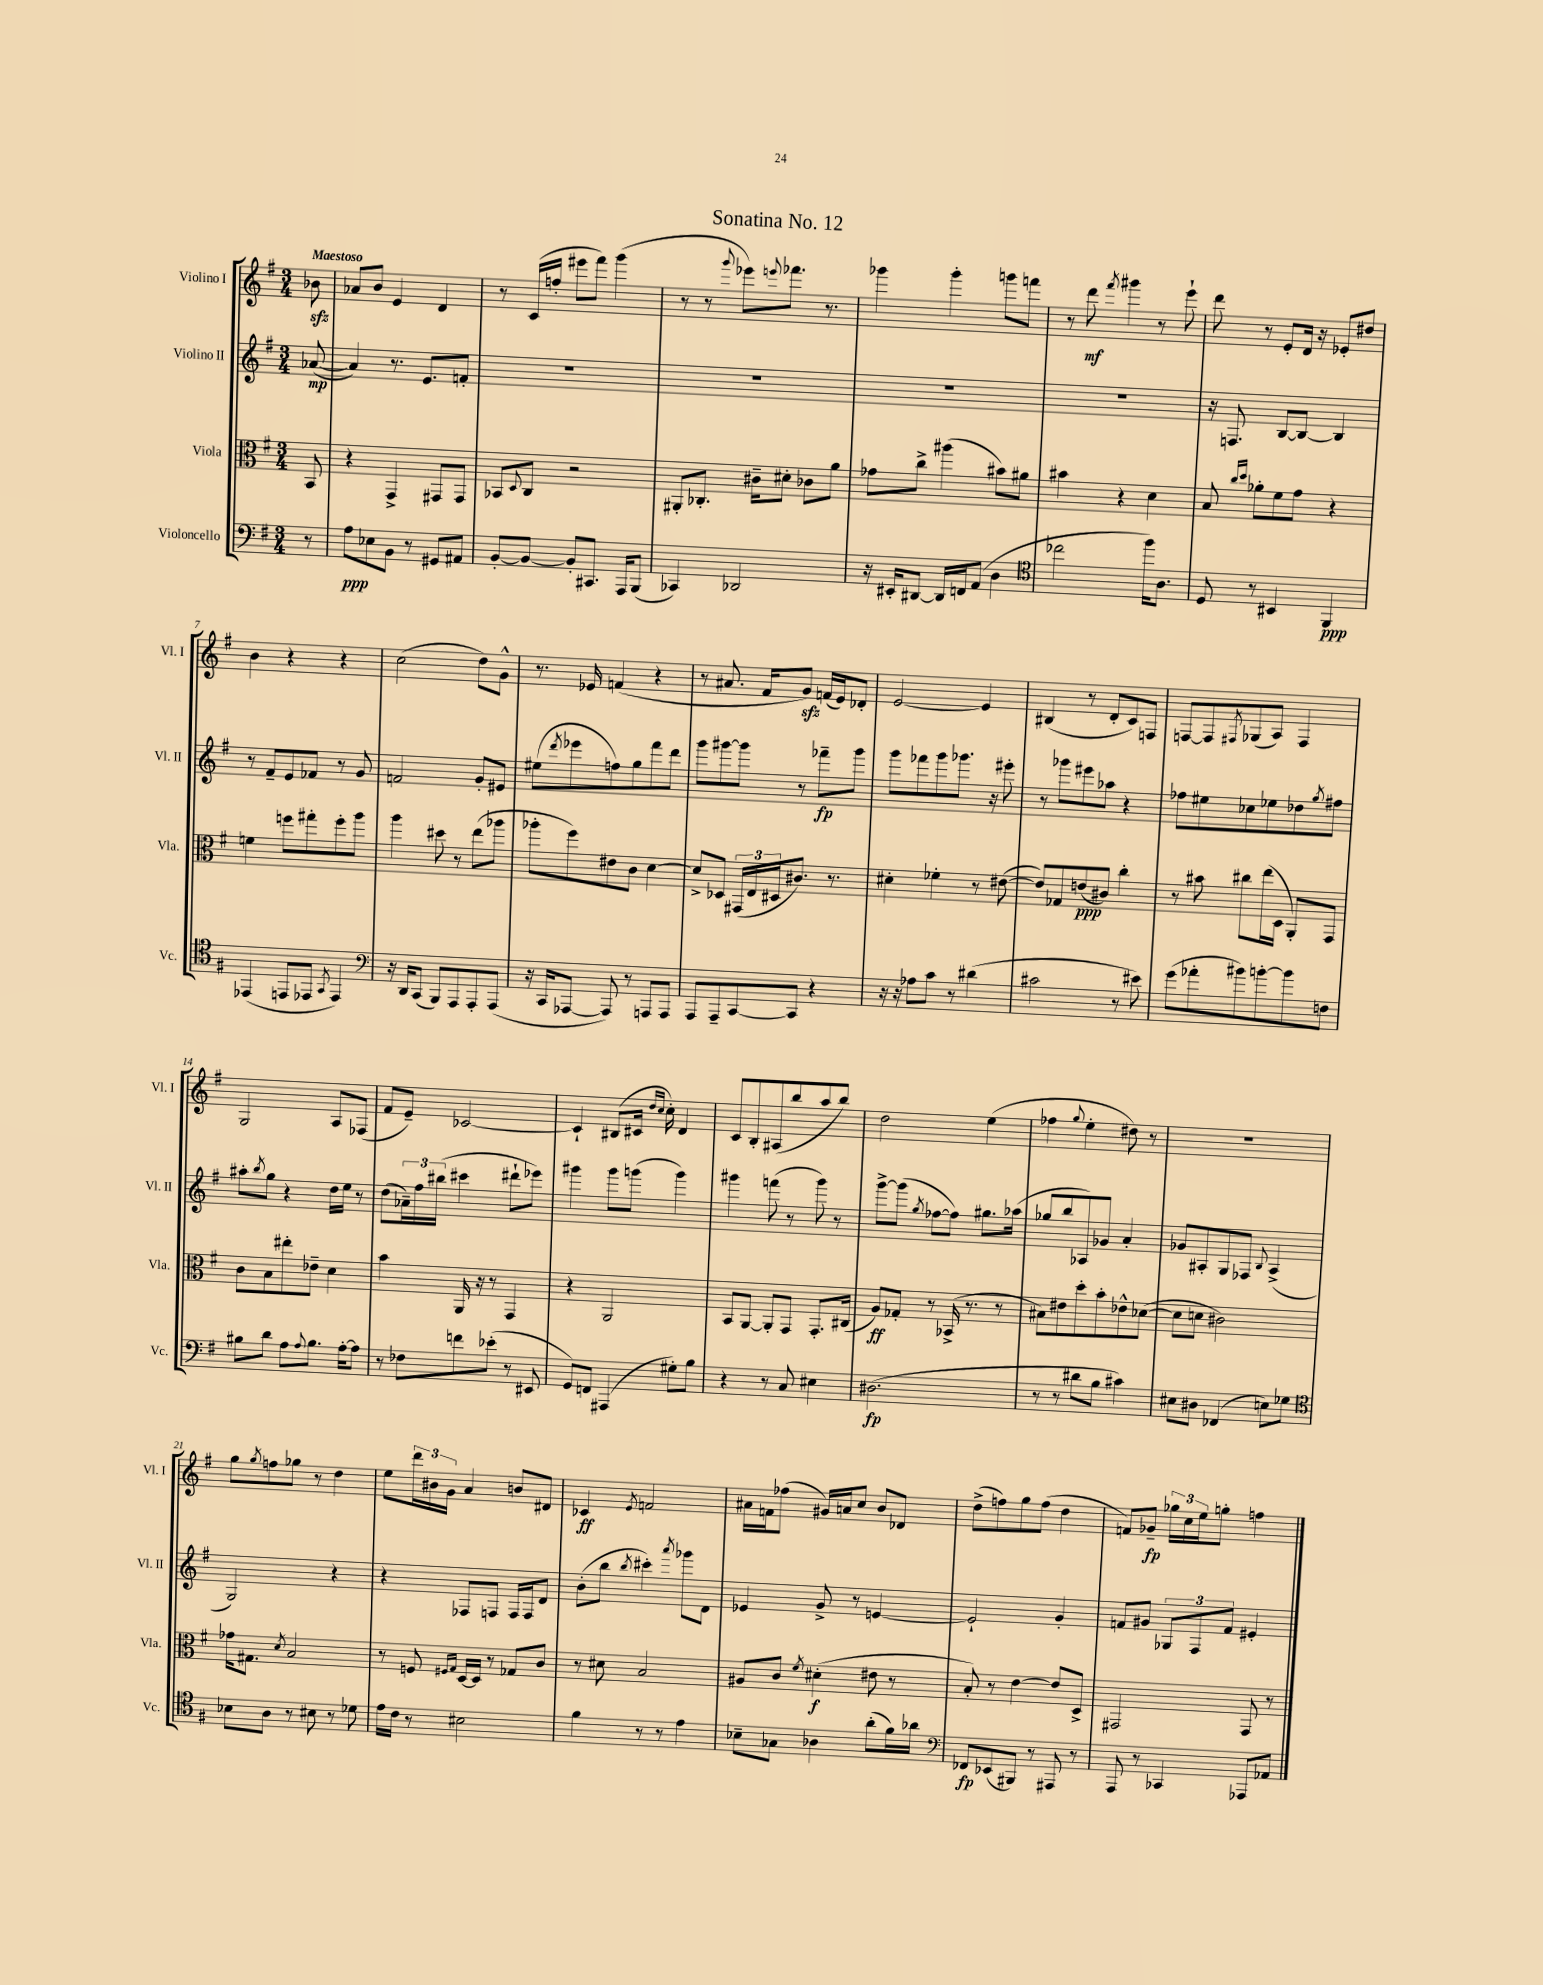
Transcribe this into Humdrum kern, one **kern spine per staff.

**kern	**dynam	**kern	**dynam	**kern	**dynam	**kern	**dynam
*part4	*part4	*part3	*part3	*part2	*part2	*part1	*part1
*staff4	*staff4	*staff3	*staff3	*staff2	*staff2	*staff1	*staff1
*I"Violoncello	*	*I"Viola	*	*I"Violino II	*	*I"Violino I	*
*I'Vc.	*	*I'Vla.	*	*I'Vl. II	*	*I'Vl. I	*
*clefF4	*	*clefC3	*	*clefG2	*	*clefG2	*
*k[f#]	*	*k[f#]	*	*k[f#]	*	*k[f#]	*
*M3/4	*	*M3/4	*	*M3/4	*	*M3/4	*
=	=	=	=	=	=	=	=
!	!	!	!	!	!	!LO:TX:a:B:t=Maestoso	!
8r	.	8BB/	.	([8a-X/	mp	8b-Xzz\	.
=1	=1	=1	=1	=1	=1	=1	=1
8A\L	ppp	4r	.	4a-/])	.	8a-X/L	.
8E-X\	.	.	.	.	.	8b/J	.
8BB\J	.	4GG^/	.	8.r	.	4e/	.
8r	.	.	.	.	.	.	.
.	.	.	.	8.e/L	.	.	.
8GG#X/L	.	8GG#X/L	.	.	.	4d/	.
8AA#X/J	.	8GG#/J	.	8fn'/J	.	.	.
=2	=2	=2	=2	=2	=2	=2	=2
[8BB'/L	.	8BB-X/L	.	2.r	.	8r	.
.	.	8qqD/	.	.	.	.	.
8BB/J_	.	8C/J	.	.	.	(16c/LL	.
.	.	.	.	.	.	16ffn'/JJ	.
8BB'/L]	.	2r	.	.	.	8eee#X\L	.
8.CC#X/J	.	.	.	.	.	8fff#\J)	.
.	.	.	.	.	.	(4ggg\	.
16AAA/KL	.	.	.	.	.	.	.
(8BBB/J	.	.	.	.	.	.	.
=3	=3	=3	=3	=3	=3	=3	=3
4CC-X/)	.	8AA#X'/L	.	2.r	.	8r	.
.	.	8.C-X'/J	.	.	.	8r	.
.	.	.	.	.	.	8qqggg/	.
2DD-X/	.	.	.	.	.	8eee-X\L)	.
.	.	16c#X~\KL	.	.	.	.	.
.	.	.	.	.	.	8qqeeen/	.
.	.	8d#X'\J	.	.	.	8.fff-X\J	.
.	.	8c-X\L	.	.	.	.	.
.	.	.	.	.	.	8.r	.
.	.	8a\J	.	.	.	.	.
=4	=4	=4	=4	=4	=4	=4	=4
16r	.	8g-X\L	.	2.r	.	4ggg-X\	.
16EE#X'/KL	.	.	.	.	.	.	.
[8DD#X/J	.	8cc^\J	.	.	.	.	.
16DD#/LL]	.	(4aa#X\	.	.	.	4ggg-'\	.
16FFn/J	.	.	.	.	.	.	.
(8AA/J	.	.	.	.	.	.	.
4D\	.	8b#X\L)	.	.	.	8gggn\L	.
.	.	8a#X\J	.	.	.	8fffn\J	.
=5	=5	=5	=5	=5	=5	=5	=5
*clefC4	*	*	*	*	*	*	*
2cc-X\	.	4b#X\	.	2.r	.	8r	.
.	.	.	.	.	.	8ddd\	mf
.	.	.	.	.	.	8qfff#/	.
.	.	4r	.	.	.	4ggg#X\	.
16ff#\KL)	.	4d\	.	.	.	8r	.
8.A\J	.	.	.	.	.	.	.
.	.	.	.	.	.	8eee`\	.
=6	=6	=6	=6	=6	=6	=6	=6
8D/	.	8B/	.	16r	.	8ddd\	.
.	.	.	.	8.Fn/	.	.	.
.	.	16qqcc/LL	.	.	.	.	.
.	.	16qqdd/JJ	.	.	.	.	.
8r	.	8a-X'\L	.	.	.	8r	.
4BB#X/	.	8f#\	.	[8B/L	.	8e'/L	.
.	.	8g\J	.	8B/J_	.	16d/Jk	.
.	.	.	.	.	.	16r	.
4FF#/	ppp	4r	.	4B/]	.	8e-X'/L	.
.	.	.	.	.	.	8dd#X/J	.
!!LO:LB:g=z
=7	=7	=7	=7	=7	=7	=7	=7
(4EE-X/	.	4fn\	.	8r	.	4b\	.
.	.	.	.	8f#~/L	.	.	.
8EEn/L	.	8ffn\L	.	8e/	.	4r	.
8EE-X/J	.	8gg#X'\	.	8f-X/J	.	.	.
8qGG/	.	.	.	.	.	.	.
4EE-/)	.	8ff'\	.	8r	.	4r	.
.	.	8aa\J	.	8g/	.	.	.
=8	=8	=8	=8	=8	=8	=8	=8
*clefF4	*	*	*	*	*	*	*
16r	.	4aa\	.	2fn/	.	(2cc\	.
16DD/KL	.	.	.	.	.	.	.
(8CC/J	.	.	.	.	.	.	.
8BBB/L)	.	8dd#X\	.	.	.	.	.
8AAA/	.	8r	.	.	.	.	.
8AAA'/	.	(8ee\L	.	8g'/L	.	8dd\L)	.
(8AAA/J	.	8aa-X\J	.	8e#X/J	.	8g^^\J	.
=9	=9	=9	=9	=9	=9	=9	=9
16r	.	8aa-X'\L	.	(8ee#X\L	.	8.r	.
16CC/KL	.	.	.	.	.	.	.
.	.	.	.	8qddd/	.	.	.
[8AAA-X/J	.	8ff#\)	.	8eee-X\	.	.	.
.	.	.	.	.	.	16e-X/	.
8AAA-/])	.	8e#X\	.	8ffn\)	.	(4fn/	.
8r	.	8c\J	.	8gg\	.	.	.
8AAAn/L	.	[4d\	.	8fff#\	.	4r	.
8AAA/J	.	.	.	8ddd\J	.	.	.
=10	=10	=10	=10	=10	=10	=10	=10
8AAA/L	.	8d^/L]	.	8ggg\L	.	8r	.
8AAA~/	.	8D-X/J	.	[8ggg#X\	.	8.a#X/	.
[8CC/	.	(24GG#X/LL	.	8ggg#\J]	.	.	.
.	.	24E/	.	.	.	.	.
.	.	.	.	.	.	16f#/KL	.
.	.	24D#X/J	.	.	.	.	.
8CC/J]	.	8.c#X/J)	.	8r	.	8gzz/J)	.
4r	.	.	.	8fff-X~\L	fp	(16fn/LL	.
.	.	8.r	.	.	.	16e/J)	.
.	.	.	.	8ggg#\J	.	8d-X'/J	.
=11	=11	=11	=11	=11	=11	=11	=11
16r	.	4d#X'\	.	8ggg\L	.	[2e/	.
16r	.	.	.	.	.	.	.
8A-X\L	.	.	.	8fff-X\	.	.	.
8c\J	.	4f-X'\	.	8ggg\	.	.	.
8r	.	.	.	8.ggg-X\J	.	.	.
(4d#X\	.	8r	.	.	.	4e/]	.
.	.	.	.	16r	.	.	.
.	.	([8e#X\	.	8eee#X'\	.	.	.
=12	=12	=12	=12	=12	=12	=12	=12
2c#X\	.	8e#/L])	.	8r	.	(4B#X/	.
.	.	8G-X/	.	8ggg-X\L	.	.	.
.	.	(8en/	ppp	8eee#X\	.	8r	.
.	.	8c#X/J)	.	8aa-X\J	.	8d'/L	.
8r	.	4cc'\	.	4r	.	8c/)	.
8e#X\)	.	.	.	.	.	8Fn/J	.
=13	=13	=13	=13	=13	=13	=13	=13
(8g\L	.	8r	.	8ff-X\L	.	[8Fn/L	.
8a-X'\	.	8b#X\	.	8ee#X\	.	8F/]	.
.	.	.	.	.	.	8qF#X/	.
8b#X\)	.	8cc#X\L	.	8cc-X\	.	(8G-X/	.
[8bn'\	.	(16ee\L	.	8ee-X\	.	8A/J)	.
.	.	16D\JJ	.	.	.	.	.
8b\]	.	8AA'/L)	.	8dd-X\	.	4F#/	.
.	.	.	.	8qgg/	.	.	.
8Fn\J	.	8GG/J	.	8ff#X\J	.	.	.
!!LO:LB:g=z
=14	=14	=14	=14	=14	=14	=14	=14
8B#X\L	.	8c\L	.	8aa#X'\L	.	2G/	.
.	.	.	.	8qbb/	.	.	.
8d\J	.	8B\	.	8gg\J	.	.	.
8A\L	.	8ee#X'\	.	4r	.	.	.
8qqA/	.	.	.	.	.	.	.
8.B#\J	.	8e-X~\J	.	.	.	.	.
.	.	4d\	.	16dd\LL	.	8A/L	.
[16A'\KL	.	.	.	16ee\JJ	.	.	.
8A\J]	.	.	.	8r	.	(8F-X/J	.
=15	=15	=15	=15	=15	=15	=15	=15
8r	.	4b\	.	(8dd\L	.	8f#/L	.
8F-X\L	.	.	.	24a-X~\L)	.	8e~/J)	.
.	.	.	.	24ff#\	.	.	.
.	.	.	.	(24bb#X\JJ	.	.	.
8fn\	.	16AA/	.	4ccc#X\	.	[2c-X/	.
.	.	16r	.	.	.	.	.
(8e-X'\J	.	8r	.	.	.	.	.
8r	.	4GG/	.	8ddd#X`\L	.	.	.
8EE#X/	.	.	.	8eee-X\J)	.	.	.
=16	=16	=16	=16	=16	=16	=16	=16
8GG/L)	.	4r	.	4ggg#X\	.	4c-`/]	.
8FFn/J	.	.	.	.	.	.	.
(4AAA#X/	.	2AA/	.	8ggg#\L	.	(8B#X/L	.
.	.	.	.	(8gggn\J	.	16c#X/Jk	.
.	.	.	.	.	.	16qqdd/LL	.
.	.	.	.	.	.	16qqcc/JJ	.
.	.	.	.	.	.	16cc'\)	.
8G#X'\L)	.	.	.	4ggg\)	.	4d/	.
8B\J	.	.	.	.	.	.	.
=17	=17	=17	=17	=17	=17	=17	=17
4r	.	8BB/L	.	4ggg#X\	.	8c/L	.
.	.	[8AA/J	.	.	.	8B'/	.
8r	.	8AA'/L]	.	(8fffn\	.	(8A#X/	.
8C/	.	8GG/J	.	8r	.	8bb/	.
4E#X\	.	8.GG'/L	.	8ggg#\)	.	8aa/	.
.	.	.	.	8r	.	8bb/J)	.
.	.	(16C#X/Jk	.	.	.	.	.
=18	=18	=18	=18	=18	=18	=18	=18
(2.D#X\	fp	8A/L)	ff	[8ggg^\L	.	2dd\	.
.	.	8G-X'/J	.	(8ggg\J]	.	.	.
.	.	.	.	8qgg/	.	.	.
.	.	8r	.	[8ff-X\L	.	.	.
.	.	(16BB-X^/	.	8ff-\J])	.	.	.
.	.	8.r	.	.	.	.	.
.	.	.	.	8.gg#X\L	.	(4ee\	.
.	.	8r	.	.	.	.	.
.	.	.	.	(16aa-X\Jk	.	.	.
=19	=19	=19	=19	=19	=19	=19	=19
8r	.	8B#X\L)	.	8gg-X/L	.	4ff-X\	.
8r	.	8e#X\	.	8bb/	.	.	.
.	.	.	.	.	.	8qqgg/	.
8d#X\L	.	8dd'\	.	8A-X/)	.	4ee'\	.
8B\J	.	8b'\	.	8g-X/J	.	.	.
4c#X\)	.	8e-X^^\	.	4a'/	.	8dd#X\)	.
.	.	([8d-X\J	.	.	.	8r	.
=20	=20	=20	=20	=20	=20	=20	=20
8E#X\L	.	8d-\L]	.	8g-X/L	.	2.r	.
8D#X\J	.	8dn\J	.	8A#X'/	.	.	.
(4FF-X/	.	2c#X\)	.	8G/	.	.	.
.	.	.	.	8F-X/J	.	.	.
.	.	.	.	8qqB/	.	.	.
8En\L)	.	.	.	(4A#^/	.	.	.
8G-X\J	.	.	.	.	.	.	.
!!LO:LB:g=z
=21	=21	=21	=21	=21	=21	=21	=21
*clefC4	*	*	*	*	*	*	*
8B-X\L	.	16g-X\KL	.	2G/)	.	8gg\L	.
.	.	8.G#X\J	.	.	.	.	.
.	.	.	.	.	.	8qgg/	.
8A\J	.	.	.	.	.	8ffn\	.
.	.	8qd/	.	.	.	.	.
8r	.	2B/	.	.	.	8gg-X\J	.
8B#X\	.	.	.	.	.	8r	.
8r	.	.	.	4r	.	4dd\	.
8d-X\	.	.	.	.	.	.	.
=22	=22	=22	=22	=22	=22	=22	=22
16e\LL	.	8r	.	4r	.	8ee\L	.
16c\JJ	.	.	.	.	.	.	.
8r	.	8Fn/	.	.	.	24ddd\L	.
.	.	.	.	.	.	24b#X\	.
.	.	.	.	.	.	24g\JJ	.
.	.	16qqF#X/LL	.	.	.	.	.
.	.	16qqG/JJ	.	.	.	.	.
2B#X\	.	[16D/LL	.	8F-X/L	.	4a/	.
.	.	16D/JJ]	.	.	.	.	.
.	.	8r	.	8Fn/J	.	.	.
.	.	8G-X/L	.	16F/LL	.	8bn/L	.
.	.	.	.	16F/J	.	.	.
.	.	8c/J	.	8d/J	.	8d#X/J	.
=23	=23	=23	=23	=23	=23	=23	=23
4f#\	.	8r	.	(8b'\L	.	4c-X/	ff
.	.	8d#X\	.	8bb\J	.	.	.
.	.	.	.	8qbb/	.	8qe/	.
8r	.	2B/	.	4ccc#X'\)	.	2fn/	.
8r	.	.	.	.	.	.	.
.	.	.	.	8qaaa/	.	.	.
4e\	.	.	.	8ggg-X\L	.	.	.
.	.	.	.	8d\J	.	.	.
=24	=24	=24	=24	=24	=24	=24	=24
8B-X~\L	.	8A#X/L	.	4e-X/	.	16a#X\LL	.
.	.	.	.	.	.	16fn\J	.
8G-X\J	.	8c/J	.	.	.	(8ff-X\J	.
.	.	8qf#/	.	.	.	.	.
4A-X\	.	(4d#X'\	f	8g^/	.	16g#X/LL)	.
.	.	.	.	.	.	16an/J	.
.	.	.	.	8r	.	8cc/J	.
(8a'\L	.	8e#X\	.	[4en/	.	8b/L	.
16f#\L)	.	8r	.	.	.	8d-X/J	.
16a-X\JJ	.	.	.	.	.	.	.
=25	=25	=25	=25	=25	=25	=25	=25
*clefF4	*	*	*	*	*	*	*
8FF-X/L	fp	8B'/)	.	2e`/]	.	(8dd^\L	.
(8EE-X/	.	8r	.	.	.	8ffn\)	.
8BBB#X/J)	.	[4e\	.	.	.	8gg\	.
8r	.	.	.	.	.	(8ff\J	.
8AAA#X/	.	8e/L]	.	4g'/	.	4dd\	.
8r	.	8D^/J	.	.	.	.	.
=26	=26	=26	=26	=26	=26	=26	=26
8AAA/	.	2GG#X/	.	8fn/L	.	8fn/L)	.
8r	.	.	.	8g#X/J	.	8g-X~/J	fp
4CC-X/	.	.	.	12G-X/L	.	24gg-X\LL	.
.	.	.	.	.	.	24cc\	.
.	.	.	.	12F#/	.	24ee\J	.
.	.	.	.	.	.	8ggn'\J	.
.	.	.	.	12f/J	.	.	.
8AAA-X/L	.	8GG#/	.	4e#X'/	.	4ffn\	.
8AA-X/J	.	8r	.	.	.	.	.
==	==	==	==	==	==	==	==
*-	*-	*-	*-	*-	*-	*-	*-
